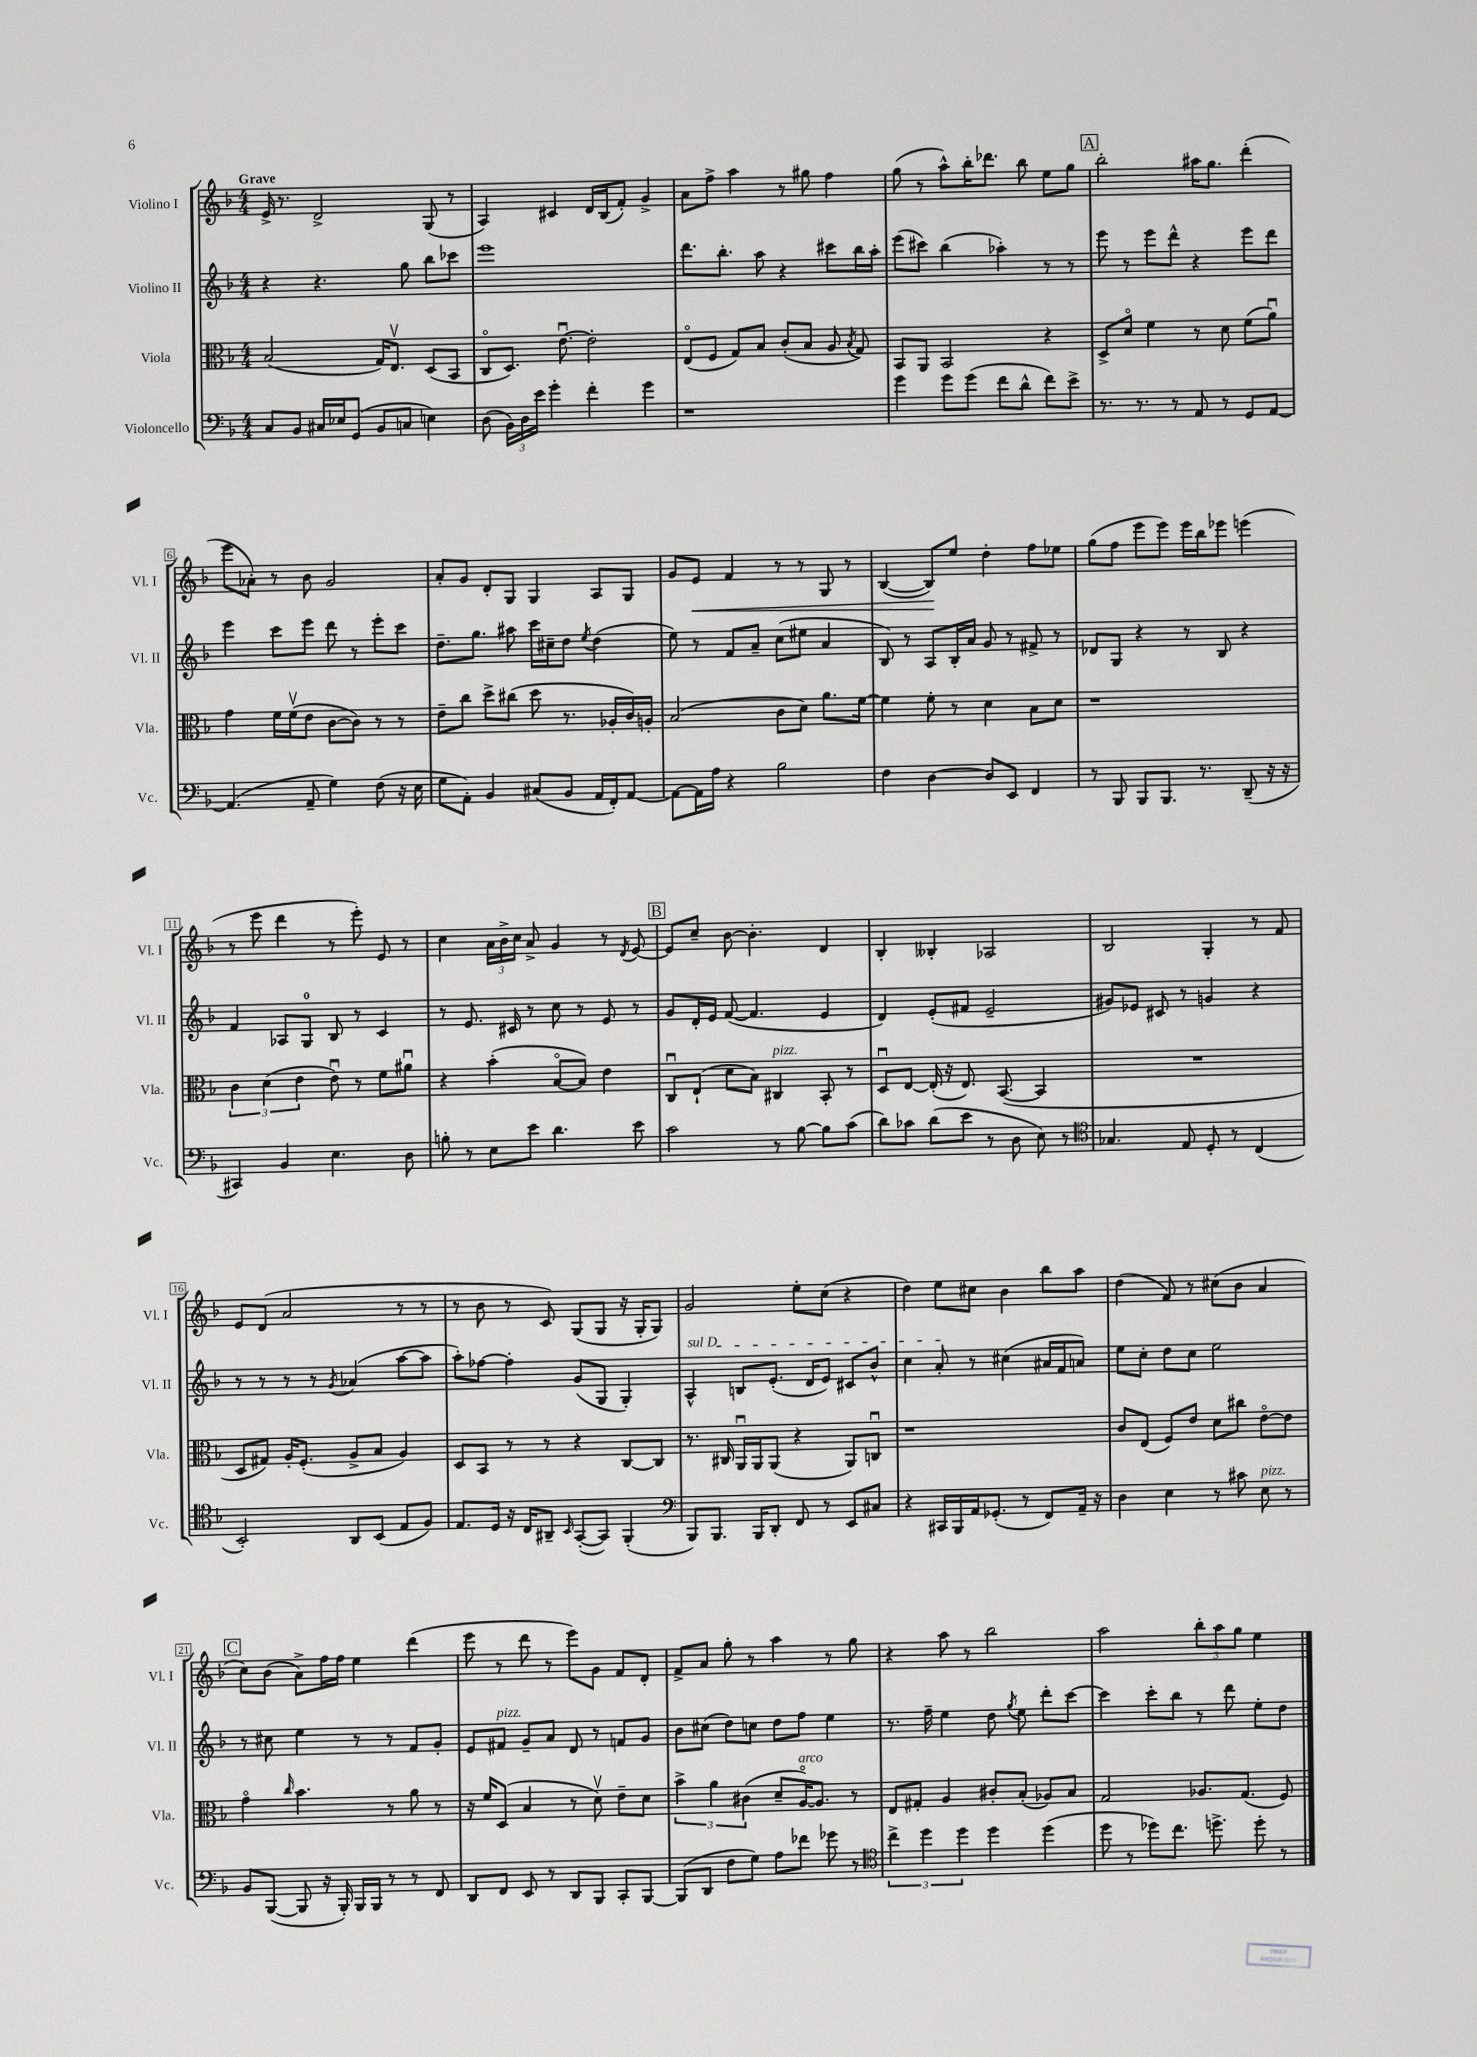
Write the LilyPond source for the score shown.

<<
\new StaffGroup <<
\new Staff = "s0" \with { instrumentName = "Violino I" shortInstrumentName = "Vl. I" } {
    \clef treble \key f \major \numericTimeSignature \time 4/4 \tempo "Grave"
    \autoBeamOff e'16-> r8. d'2-> g8( r8 |
    a4) cis'4 d'16[ bes16( f'8]-.) g'4-> |
    a'8[ f''8]-> a''4 r8 gis''8 f''4 |
    g''8( r8 a''8[-^) bes''16-. des'''8.] bes''8 e''8[ g''8] |
    \mark \markup { \box "A" } bes''2-. ais''16[ g''8.] d'''4-.( |
    e'''8[ aes'8]-.) r8 bes'8 g'2 |
    a'8[-. g'8] d'8[-. g8] g4 a8[ g8] |
    g'8[ e'8]\< f'4 r8 r8 g8 r8 |
    bes4~( bes8[\!) e''8] d''4-. f''8[ ees''8] |
    g''8[( f''8] e'''8[ e'''8]) e'''16[ bes''16 ees'''8] e'''4( |
    r8 e'''8 d'''4 r8 e'''8-.) e'8 r8 |
    c''4 \tuplet 3/2 { a'16[ bes'16-> c''16] } a'8-> g'4 r8 \acciaccatura { d'8 } e'8~ |
    \mark \markup { \box "B" } e'8[ c''8]-- bes'8~ bes'4.-. d'4 |
    bes4-. beses4-. aes2 |
    bes2 g4-. r8 f'8 |
    e'8[ d'8]( a'2 r8 r8 |
    r8 bes'8 r8 c'8) g8[( g8] r16 g16[-. g8]) |
    g'2 e''8[-. c''8]( r4 |
    d''4) e''8[ cis''8] bes'4 bes''8[ a''8] |
    d''4( f'8) r8 cis''8[( bes'8] a'4 |
    \mark \markup { \box "C" } c''8[) bes'8]( a'8[->) f''16 f''16] e''4 d'''4( |
    e'''8 r8 d'''8 r8 e'''8[) g'8] f'8[ d'8]-. |
    f'8[-> a'8] g''8-. r8 a''4 r8 g''8 |
    r4 a''8 r8 bes''2 |
    a''2 \tuplet 3/2 { bes''8[-. a''8 g''8] } e''4 \bar "|." |
}
\new Staff = "s1" \with { instrumentName = "Violino II" shortInstrumentName = "Vl. II" } {
    \clef treble \key f \major \numericTimeSignature \time 4/4
    \autoBeamOff r4 r4. g''8 bes''8[ ces'''8] |
    e'''1 |
    d'''8.[ bes''8.]-. a''8 r4 cis'''8[ bes''16 a''16]-. |
    e'''8[( cis'''8]) bes''4( aes''4-.) r8 r8 |
    \mark \markup { \box "A" } e'''8 r8 e'''8[ d'''8]-^ r4 e'''8[ d'''8] |
    e'''4 c'''8[ e'''8] d'''8 r8 e'''8[-. c'''8] |
    d''8.[-- g''8.] ais''8 c'''16[ cis''16-- d''8] \acciaccatura { e''8 } d''4( |
    e''8) r8 f'8[ a'8]-- c''8[( eis''8] a'4 |
    bes8) r8 a8[ bes16-. a'16] g'8 r8 fis'8-> r8 |
    des'8[ g8] r4 r8 bes8 r4 |
    f'4 aes8[ g8]-0 bes8 r8 c'4 |
    r8 e'8. cis'16 r8 c''8 r8 e'8 r8 |
    \mark \markup { \box "B" } g'8[ d'16-. e'16] f'8~( f'4. e'4 |
    d'4) e'8[-.( fis'8] e'2-- |
    gis'8[) ees'8] cis'8 r8 g'4 r4 |
    r8 r8 r8 r8 \acciaccatura { g'8 } aes'4( a''8[~ a''8] |
    a''8[-.) fes''8]~ fes''4-. g'8[( g8] g4-.) |
    \once \override TextSpanner.bound-details.left.text = \markup { \italic "sul D" } a4-^\startTextSpan b8[ e'8.]-.( d'16[ e'8]) cis'8[ bes'8]-^ |
    c''4 a'8-.\stopTextSpan r8 cis''4( ais'16[ f'16 a'8]) |
    e''8[ c''8]-. d''8[ c''8] e''2 |
    \mark \markup { \box "C" } r8 cis''8 e''4 r8 r8 f'8[ g'8]-. |
    e'8[ fis'8]^\markup { \italic "pizz." } g'8[-- a'8] d'8 r8 f'8[ g'8] |
    bes'8[ cis''8]( d''8[) c''8] d''8[ f''8] e''4 |
    r8. f''16-- e''4 d''8 \acciaccatura { g''8 } e''8 d'''8[-. c'''8]~ |
    c'''4 c'''8[-. bes''8] r8 d'''8 e''8[-. d''8] \bar "|." |
}
\new Staff = "s2" \with { instrumentName = "Viola" shortInstrumentName = "Vla." } {
    \clef alto \key f \major \numericTimeSignature \time 4/4
    \autoBeamOff bes2( g16[) e8.]\upbow d8[( bes,8] |
    c8[\flageolet d8.]) e'8.~\downbow e'2-. |
    e8[\flageolet( f8] g8[) bes8] c'8[-.( bes8] a8 \acciaccatura { bes8 } g8) |
    bes,8[ a,8] bes,2 r4 |
    \mark \markup { \box "A" } d8[-> d'8]\flageolet f'4 r8 d'8 f'8[( a'8]\downbow) |
    g'4 f'16[ f'16\upbow( e'8] c'8[~ c'8]) r8 r8 |
    e'8[-- c''8] d''8[-> cis''8]( d''8 r8. aes16[-. c'16) a16]-. |
    bes2( c'8[ d'8]) a'8.[ f'16]~ |
    f'4 f'8-. r8 d'4 bes8[ d'8] |
    r1 |
    \tuplet 3/2 { c'4 d'4( e'4 } e'8\downbow) r8 f'8[ ais'8]\downbow |
    r4 bes'4-.( bes8[~\flageolet bes8]) e'4 |
    \mark \markup { \box "B" } c8[\downbow e8]-!( d'8[ bes8]) cis4^\markup { \italic "pizz." } bes,8-. r8 |
    d8[\downbow e8]~ e16-.( r16 e8.) bes,8.~( bes,4 |
    R1 |
    d8[ gis8]) a16[-. f8.]-.( a8[-> bes8] a4) |
    d8[ bes,8] r8 r8 r4 c8[~ c8] |
    r8. cis16 a,16[\downbow a,16 a,8]( r4 a,8[) c8]\downbow |
    r1 |
    c'8[ e8]( f8[) e'8] d'8[ cis''8] e'8[~\flageolet e'8] |
    \mark \markup { \box "C" } g'4\flageolet \grace { c''16 } bes'4. r8 a'8 r8 |
    r16 f'16[ d8]( bes4 r8 d'8\upbow) e'8[-- d'8] |
    \tuplet 3/2 { bes'4-> a'4 cis'4( } d'8[-- a16~\flageolet^\markup { \italic "arco" }) a8.] r8 |
    e8[ gis8]-. a4 cis'8[-. bes8]-.( aes8[) bes8] |
    g2 aes8.[ g8.]( f8) \bar "|." |
}
\new Staff = "s3" \with { instrumentName = "Violoncello" shortInstrumentName = "Vc." } {
    \clef bass \key f \major \numericTimeSignature \time 4/4
    \autoBeamOff c8[ bes,8] cis16[ ees16 g,8]( bes,8[ c8] e4) |
    d8( \tuplet 3/2 { bes,16[) d16 e'16] } g'4-. f'4-. g'4 |
    r1 |
    g'4 g'8[ g'8]( f'8[ d'8]-^ f'8[) e'8]-> |
    \mark \markup { \box "A" } r8. r8. r8 a,8 r8 g,8[ a,8]~ |
    a,4.( a,8-- g4) f8( r16 e16 |
    g8[ a,8]-.) bes,4 cis8[( bes,8] a,16[ f,16-.) a,8]~ |
    a,8[~ a,16 a16] r4 bes2 |
    f4 d4~ d8[ e,8] f,4 |
    r8 bes,,8 bes,,8[ bes,,8.] r8. d,8--( r16 r16 |
    cis,4) bes,4 e4. d8 |
    b8-. r8 e8[ e'8] d'4. e'8 |
    \mark \markup { \box "B" } c'2 r8 bes8~ bes8[ c'8]( |
    d'8[) ces'8] d'8[( e'8] r8 d8 e8) r8 |
    \clef tenor ges4. e8 d8-. r8 c4( |
    bes,2-.) a,8[ bes,8]( e8[ f8]) |
    e8.[ d16] r16 c16[ ais,8]-- \grace { bes,16 } g,8[~-.( g,8]) f,4-.( |
    \clef bass bes,,8[) bes,,8.] bes,,16[ d,8]-. f,8 r8 e,8[ cis8] |
    r4 cis,16[ bes,,16 a,16 ges,8.]-.( r8 f,8[) a,16]-- r16 |
    d4 e4 r8 cis'8 e8^\markup { \italic "pizz." } r8 |
    \mark \markup { \box "C" } bes,8[ bes,,8]~( bes,,8 r16 bes,,16-.) bes,,16[ bes,,16] r8 r8 f,8 |
    d,8[ f,8] e,8 r8 d,8[ bes,,8] c,8[-. bes,,8]~ |
    bes,,8[( d,8] f8[ g8]) a8[ fes'8] ges'8 r8 |
    \clef tenor \tuplet 3/2 { c''4-> d''4 d''4 } d''4 d''4( |
    d''8 r8 des''8[) c''8.] d''8.-> d''8-. r8 \bar "|." |
}
>>
>>
\layout { \context { \Score \override BarNumber.stencil = #(make-stencil-boxer 0.1 0.3 ly:text-interface::print) } }
